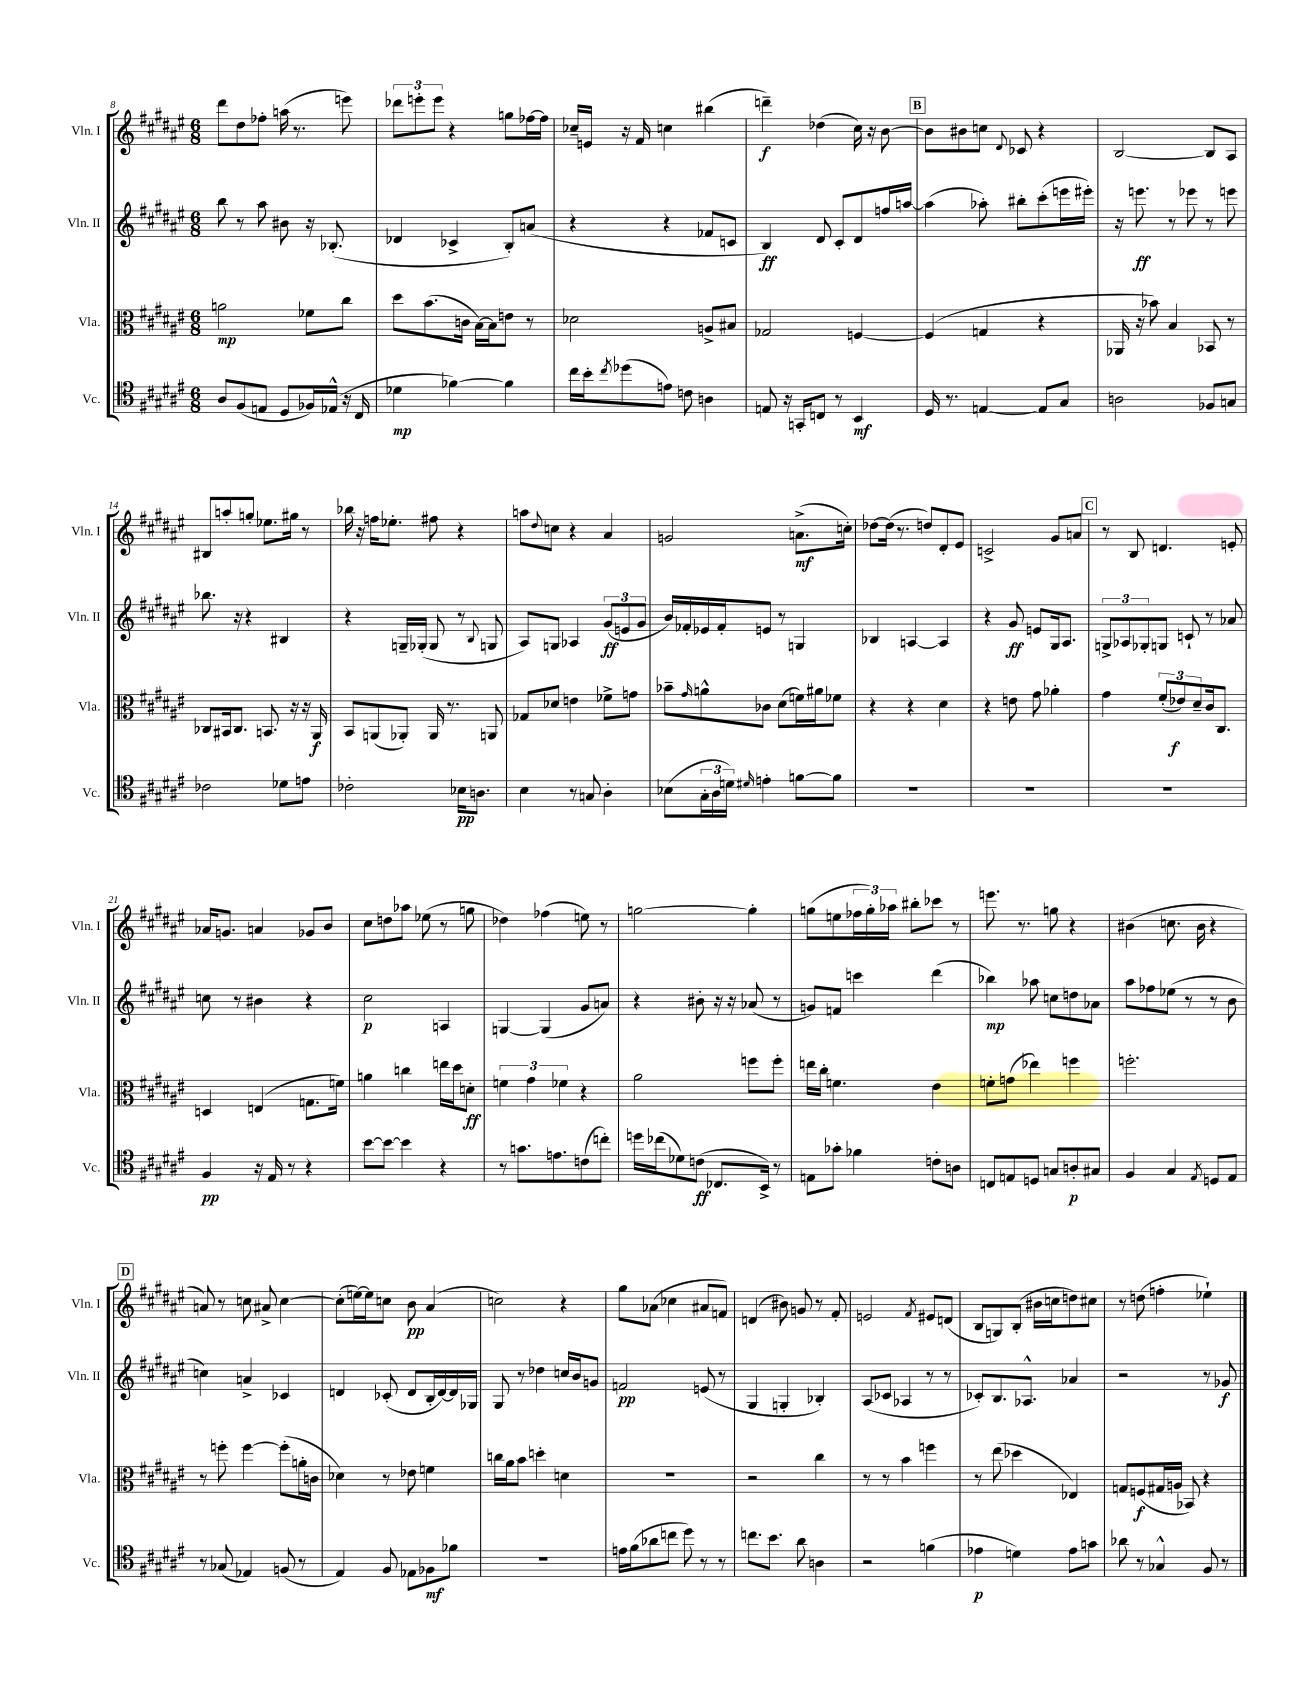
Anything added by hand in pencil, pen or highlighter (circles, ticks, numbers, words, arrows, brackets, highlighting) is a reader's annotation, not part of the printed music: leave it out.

**kern	**dynam	**kern	**dynam	**kern	**dynam	**kern	**dynam
*part4	*part4	*part3	*part3	*part2	*part2	*part1	*part1
*staff4	*staff4	*staff3	*staff3	*staff2	*staff2	*staff1	*staff1
*I"Vc.	*	*I"Vla.	*	*I"Vln. II	*	*I"Vln. I	*
*I'Vc.	*	*I'Vla.	*	*I'Vln. II	*	*I'Vln. I	*
*clefC4	*	*clefC3	*	*clefG2	*	*clefG2	*
*k[f#c#g#d#a#e#]	*	*k[f#c#g#d#a#e#]	*	*k[f#c#g#d#a#e#]	*	*k[f#c#g#d#a#e#]	*
*M6/8	*	*M6/8	*	*M6/8	*	*M6/8	*
=8	=8	=8	=8	=8	=8	=8	=8
8A#/L	.	2an\	mp	8bb\	.	8ddd#\L	.
(8F#/	.	.	.	8r	.	8dd#\	.
8En/J	.	.	.	8aa#\	.	8ff-X'\J	.
8D#/L	.	.	.	8b#X\	.	(16aan\	.
.	.	.	.	.	.	8.r	.
16F-X/L)	.	8f-X\L	.	16r	.	.	.
(16E-X^^/JJ	.	.	.	(8.B-X'/	.	.	.
16r	.	8cc#\J	.	.	.	8eeen\)	.
16C#/	.	.	.	.	.	.	.
=9	=9	=9	=9	=9	=9	=9	=9
4d-X\	mp	8dd#\L	.	4d-X/	.	12ddd-X\L	.
.	.	.	.	.	.	12eeen'\	.
.	.	(8.b\	.	.	.	.	.
.	.	.	.	.	.	12eee\J	.
[4f-X\)	.	.	.	4c-X^/	.	4r	.
.	.	16cn\Jk	.	.	.	.	.
.	.	[16B\LL)	.	.	.	.	.
.	.	16B\J]	.	.	.	.	.
4f-\]	.	8en\J	.	8B'/L)	.	8ggn\L	.
.	.	8r	.	(8an/J	.	[16ff-X\L	.
.	.	.	.	.	.	16ff-\JJ]	.
=10	=10	=10	=10	=10	=10	=10	=10
16cc#\LL	.	2d-X\	.	4r	.	16cc-X~/LL	.
16b'\J	.	.	.	.	.	16en/JJ	.
8qcc#/	.	.	.	.	.	.	.
(8dd-X\	.	.	.	.	.	16r	.
.	.	.	.	.	.	16f#/	.
8en\J)	.	.	.	4r	.	4ccn\	.
8cn\	.	.	.	.	.	.	.
4An\	.	8An^/L	.	8f-X/L	.	(4bb#X\	.
.	.	8B#X/J	.	8cn/J	.	.	.
=11	=11	=11	=11	=11	=11	=11	=11
8En/	.	2G-X/	.	4B/)	ff	4dddn~\)	f
16r	.	.	.	.	.	.	.
16GGn'/KL	.	.	.	.	.	.	.
8Cn/J	.	.	.	8d#/	.	(4dd-X\	.
8r	.	.	.	8c#'/L	.	.	.
4BB/	mf	[4Fn/	.	8d#/	.	16cc#\)	.
.	.	.	.	.	.	16r	.
.	.	.	.	16ffn/L	.	[8b\	.
.	.	.	.	[16aan/JJ	.	.	.
!!LO:REH:place=s1:t=B
=12	=12	=12	=12	=12	=12	=12	=12
16D#/	.	(4F/]	.	(4aa\]	.	8b\L]	.
8.r	.	.	.	.	.	.	.
.	.	.	.	.	.	8b#X\	.
[4En/	.	4Gn/	.	8aa-X'\)	.	8ccn\J	.
.	.	.	.	.	.	8qqd#/	.
.	.	.	.	8bb#X'\L	.	8c-X/	.
8E/L]	.	4r	.	(8ccc#'\	.	4r	.
8G#/J	.	.	.	16eeen\L	.	.	.
.	.	.	.	16eee#X'\JJ)	.	.	.
=13	=13	=13	=13	=13	=13	=13	=13
2An\	.	16AA-X/	.	16r	.	[2B/	.
.	.	16r	.	8.eeen\	ff	.	.
.	.	8b-X\)	.	.	.	.	.
.	.	4B/	.	8r	.	.	.
.	.	.	.	8eee-X\	.	.	.
8F-X/L	.	8BB-X/	.	8r	.	8B/L]	.
8Gn/J	.	8r	.	8eeen\	.	8A#/J	.
!!LO:LB:g=z
=14	=14	=14	=14	=14	=14	=14	=14
2c-X\	.	8C-X/L	.	8.bb-X\	.	8B#X/L	.
.	.	16BB#X/k	.	.	.	8aan'/	.
.	.	8.C-/J	.	16r	.	.	.
.	.	.	.	4r	.	8ggn'/J	.
.	.	8.BBn/	.	.	.	8.ee-X\L	.
8d-X\L	.	.	.	4B#X/	.	.	.
.	.	16r	.	.	.	16gg#X\Jk	.
8en\J	.	16r	.	.	.	8r	.
.	.	16AA#/	f	.	.	.	.
=15	=15	=15	=15	=15	=15	=15	=15
2c-X'\	.	8BB/L	.	4r	.	16bb-X\	.
.	.	.	.	.	.	16r	.
.	.	(8AAn/	.	.	.	16ffn\KL	.
.	.	.	.	.	.	8.ee-X'\J	.
.	.	8AA-X'/J)	.	16Gn~/LL	.	.	.
.	.	.	.	(16G-X'/JJ	.	.	.
.	.	16AA-/	.	8G-/	.	8ff#X\	.
.	.	8.r	.	.	.	.	.
16B-X\KL	pp	.	.	8r	.	4r	.
8.An\J	.	.	.	.	.	.	.
.	.	.	.	8qqB/	.	.	.
.	.	8AAn/	.	8Gn/	.	.	.
=16	=16	=16	=16	=16	=16	=16	=16
4B\	.	8G-X/L	.	8A#/L)	.	8aan\L	.
.	.	.	.	.	.	8qqdd#/	.
.	.	8d-X/J	.	8Gn/J	.	8ccn\J	.
8r	.	4en\	.	4A-X/	.	4r	.
8Gn/	.	.	.	.	.	.	.
4A#'\	.	8f-X^\L	.	(12g#/L	ff	4a#/	.
.	.	.	.	12en/	.	.	.
.	.	8gn\J	.	.	.	.	.
.	.	.	.	12g#/J	.	.	.
=17	=17	=17	=17	=17	=17	=17	=17
(8B-X\L	.	8b-X~\L	.	16b/LL)	.	2gn/	.
.	.	.	.	16f-X'/	.	.	.
.	.	16qqg#/	.	.	.	.	.
24G#'\L	.	8an^^\	.	16e-X/	.	.	.
24A#\	.	.	.	.	.	.	.
.	.	.	.	16f-'/J	.	.	.
24dn\JJ)	.	.	.	.	.	.	.
16qqd#X/	.	.	.	.	.	.	.
4en'\	.	8c-X\J	.	8en/J	.	.	.
.	.	(8d#\L	.	8r	.	.	.
[8fn\L	.	16fn\L)	.	4Gn/	.	(8.an^\L	mf
.	.	16a#X\J	.	.	.	.	.
8f\J]	.	8f-X\J	.	.	.	.	.
.	.	.	.	.	.	16ccn'\Jk)	.
=18	=18	=18	=18	=18	=18	=18	=18
2.r	.	4r	.	4B-X/	.	[8dd-X\L	.
.	.	.	.	.	.	(16dd-\Jk]	.
.	.	.	.	.	.	8.r	.
.	.	4r	.	[4An/	.	.	.
.	.	.	.	.	.	8ddn/L)	.
.	.	4d#\	.	4A/]	.	8d#'/	.
.	.	.	.	.	.	8e#/J	.
=19	=19	=19	=19	=19	=19	=19	=19
2.r	.	4r	.	4r	.	2cn^/	.
.	.	8en\	.	8g#/	ff	.	.
.	.	8g#\	.	8en/L	.	.	.
.	.	4a-X'\	.	16G#/k	.	8g#/L	.
.	.	.	.	8.A#/J	.	.	.
.	.	.	.	.	.	8an/J	.
!!LO:REH:place=s1:t=C
=20	=20	=20	=20	=20	=20	=20	=20
2.r	.	4g#\	.	12Gn^/L	.	8r	.
.	.	.	.	12A-X/	.	.	.
.	.	.	.	.	.	8B/	.
.	.	.	.	12G-X'/	.	.	.
.	.	(12f#'/L	.	8Gn/J	.	4.dn/	.
.	.	12e-X/)	f	.	.	.	.
.	.	.	.	8cn`/	.	.	.
.	.	12d#~/	.	.	.	.	.
.	.	16c#/k	.	8r	.	.	.
.	.	8.C#/J	.	.	.	.	.
.	.	.	.	8a-X/	.	8en'/	.
!!LO:LB:g=z
=21	=21	=21	=21	=21	=21	=21	=21
4F#/	pp	4Dn/	.	8ccn\	.	16a-X/KL	.
.	.	.	.	.	.	8.gn/J	.
.	.	.	.	8r	.	.	.
16r	.	(4En/	.	4b#X\	.	4an/	.
16E#/	.	.	.	.	.	.	.
8r	.	.	.	.	.	.	.
4r	.	8.Gn\L	.	4r	.	8g-X/L	.
.	.	.	.	.	.	8b/J	.
.	.	16fn\Jk)	.	.	.	.	.
=22	=22	=22	=22	=22	=22	=22	=22
[8b\L	.	4an\	.	2cc#\	p	8cc#\L	.
8b\J_	.	.	.	.	.	8ddn\	.
4b\]	.	4ccn\	.	.	.	8aa-X\J	.
.	.	.	.	.	.	(8ee-X\	.
4r	.	16een\LL	.	4An/	.	8r	.
.	.	16dd#\J	.	.	.	.	.
.	.	8dn'\J	ff	.	.	8ggn\	.
=23	=23	=23	=23	=23	=23	=23	=23
8r	.	6fn\	.	[4Gn/	.	4dd-X\)	.
8.gn\L	.	.	.	.	.	.	.
.	.	6g#\	.	.	.	.	.
.	.	.	.	(4G/]	.	(4ff-X\	.
8.en\	.	.	.	.	.	.	.
.	.	6f-X\	.	.	.	.	.
(8cn\	.	4r	.	8g#/L	.	8een\)	.
8ccn'\J)	.	.	.	8an/J)	.	8r	.
=24	=24	=24	=24	=24	=24	=24	=24
16ddn\LL	.	2a#\	.	4r	.	[2ggn\	.
(16cc-X\J	.	.	.	.	.	.	.
8d-X\)	.	.	.	.	.	.	.
(8cn\J	ff	.	.	8b#X'\	.	.	.
8.C-X/L	.	.	.	16r	.	.	.
.	.	.	.	16r	.	.	.
.	.	8ffn\L	.	(8a-X/	.	4gg'\]	.
16BB^/Jk)	.	.	.	.	.	.	.
8r	.	8ff'\J	.	8r	.	.	.
=25	=25	=25	=25	=25	=25	=25	=25
8En\L	.	16een\LL	.	8gn/L)	.	(8ggn\L	.
.	.	16cc#'\JJ	.	.	.	.	.
8g-X'\J	.	4.fn\	.	8fn/J	.	8een\	.
4f-X\	.	.	.	4cccn\	.	24ff-X\L	.
.	.	.	.	.	.	24gg'\)	.
.	.	.	.	.	.	24aa-X\JJ	.
.	.	.	.	.	.	8bb#X'\L	.
8cn'\L	.	4e#\	.	(4ddd#\	.	8ccc-X\J	.
8An\J	.	.	.	.	.	8r	.
=26	=26	=26	=26	=26	=26	=26	=26
8Cn/L	.	8fn'\L	.	4bb-X\)	mp	8.eeen\	.
8En/	.	(8gn\J	.	.	.	.	.
.	.	.	.	.	.	8.r	.
8Dn/J	.	4ee-X\)	.	8aa-X\	.	.	.
8Gn/L	.	.	.	8ccn\L	.	8ggn\	.
8An'/	p	4ffn\	.	8ddn\	.	4r	.
8G#X/J	.	.	.	8a-X\J	.	.	.
=27	=27	=27	=27	=27	=27	=27	=27
4F#/	.	2.ffn'\	.	8aa#\L	.	(4b#X\	.
.	.	.	.	8ff-X\	.	.	.
4G#/	.	.	.	(8ee-X\J	.	8.ccn\	.
.	.	.	.	8r	.	.	.
.	.	.	.	.	.	16b#\	.
8qE#/	.	.	.	.	.	.	.
8Dn/L	.	.	.	8r	.	4r	.
8E#/J	.	.	.	8b\	.	.	.
!!LO:LB:g=z
!!LO:REH:place=s1:t=D
=28	=28	=28	=28	=28	=28	=28	=28
8r	.	8r	.	4ccn\)	.	8an/)	.
(8G-X/	.	8ffn'\	.	.	.	8r	.
4E-X/)	.	[4ff\	.	4an^/	.	8ccn\	.
.	.	.	.	.	.	8a#X^/	.
(8Fn/	.	(8ff'\L]	.	4c-X/	.	[4cc\	.
8r	.	16an'\L	.	.	.	.	.
.	.	16cn\JJ	.	.	.	.	.
=29	=29	=29	=29	=29	=29	=29	=29
4E#/)	.	4d-X\)	.	4dn/	.	(8cc'\L]	.
.	.	.	.	.	.	[16een\L)	.
.	.	.	.	.	.	16ee\J]	.
8F#/	.	8r	.	(8c-X'/	.	8ccn\J	.
8E-X\L	.	8e-X\	.	8d/L	.	8b\	pp
8F-X\	mf	4fn\	.	16B'/L	.	(4a#/	.
.	.	.	.	[16d/)	.	.	.
8f-X\J	.	.	.	16d/]	.	.	.
.	.	.	.	16G-X/JJ	.	.	.
=30	=30	=30	=30	=30	=30	=30	=30
2.r	.	16ccn\LL	.	8G#/	.	2ccn\)	.
.	.	16a#\J	.	.	.	.	.
.	.	8b\J	.	8r	.	.	.
.	.	4ddn'\	.	4dd-X\	.	.	.
.	.	4dn\	.	16ccn/LL	.	4r	.
.	.	.	.	16b/J	.	.	.
.	.	.	.	8gn/J	.	.	.
=31	=31	=31	=31	=31	=31	=31	=31
16en\LL	.	2.r	.	2fn/	pp	8gg#\L	.
(16f#\J	.	.	.	.	.	.	.
8a-X\	.	.	.	.	.	(8a-X\J	.
8ccn\J	.	.	.	.	.	4cc-X\	.
8dd#\)	.	.	.	.	.	.	.
8r	.	.	.	(8en/	.	8a#X/L	.
8r	.	.	.	8r	.	8fn/J)	.
=32	=32	=32	=32	=32	=32	=32	=32
8.ccn\L	.	2r	.	4G#/	.	(4dn/	.
8.b\J	.	.	.	.	.	.	.
.	.	.	.	4Gn'/	.	8b#X\)	.
8a#\	.	.	.	.	.	8gn/	.
4An\	.	4cc#\	.	4B-X'/)	.	8r	.
.	.	.	.	.	.	8f#'/	.
=33	=33	=33	=33	=33	=33	=33	=33
2r	.	8r	.	(8A#/L	.	2en/	.
.	.	8r	.	8c-X/J	.	.	.
.	.	4b\	.	4A-X/	.	.	.
.	.	.	.	.	.	8qf#/	.
(4fn\	.	4ffn\	.	8r	.	8e#X/L	.
.	.	.	.	8r	.	(8dn/J	.
=34	=34	=34	=34	=34	=34	=34	=34
4e-X\	p	8r	.	8c-X'/L)	.	8B/L	.
.	.	(8ee#\	.	8.B/	.	8Gn/)	.
4dn\)	.	4dd-X\	.	.	.	(8B'/J	.
.	.	.	.	8.A-X^^/J	.	.	.
.	.	.	.	.	.	16b#X\LL	.
.	.	.	.	.	.	16ccn\J	.
8e-\L	.	4E-X/)	.	4a-X/	.	8ddn\)	.
8gn\J	.	.	.	.	.	8cc#X\J	.
=35	=35	=35	=35	=35	=35	=35	=35
8a-X\	.	8Gn/L	.	2r	.	8r	.
8r	.	(8Fn/	f	.	.	(8ddn\	.
4G-X^^/	.	16G#X/L	.	.	.	4ffn'\	.
.	.	16An/JJ	.	.	.	.	.
.	.	8BB-X/)	.	.	.	.	.
8F#/	.	4r	.	8r	.	4ee-X`\)	.
8r	.	.	.	8g-X/	f	.	.
==	==	==	==	==	==	==	==
*-	*-	*-	*-	*-	*-	*-	*-
